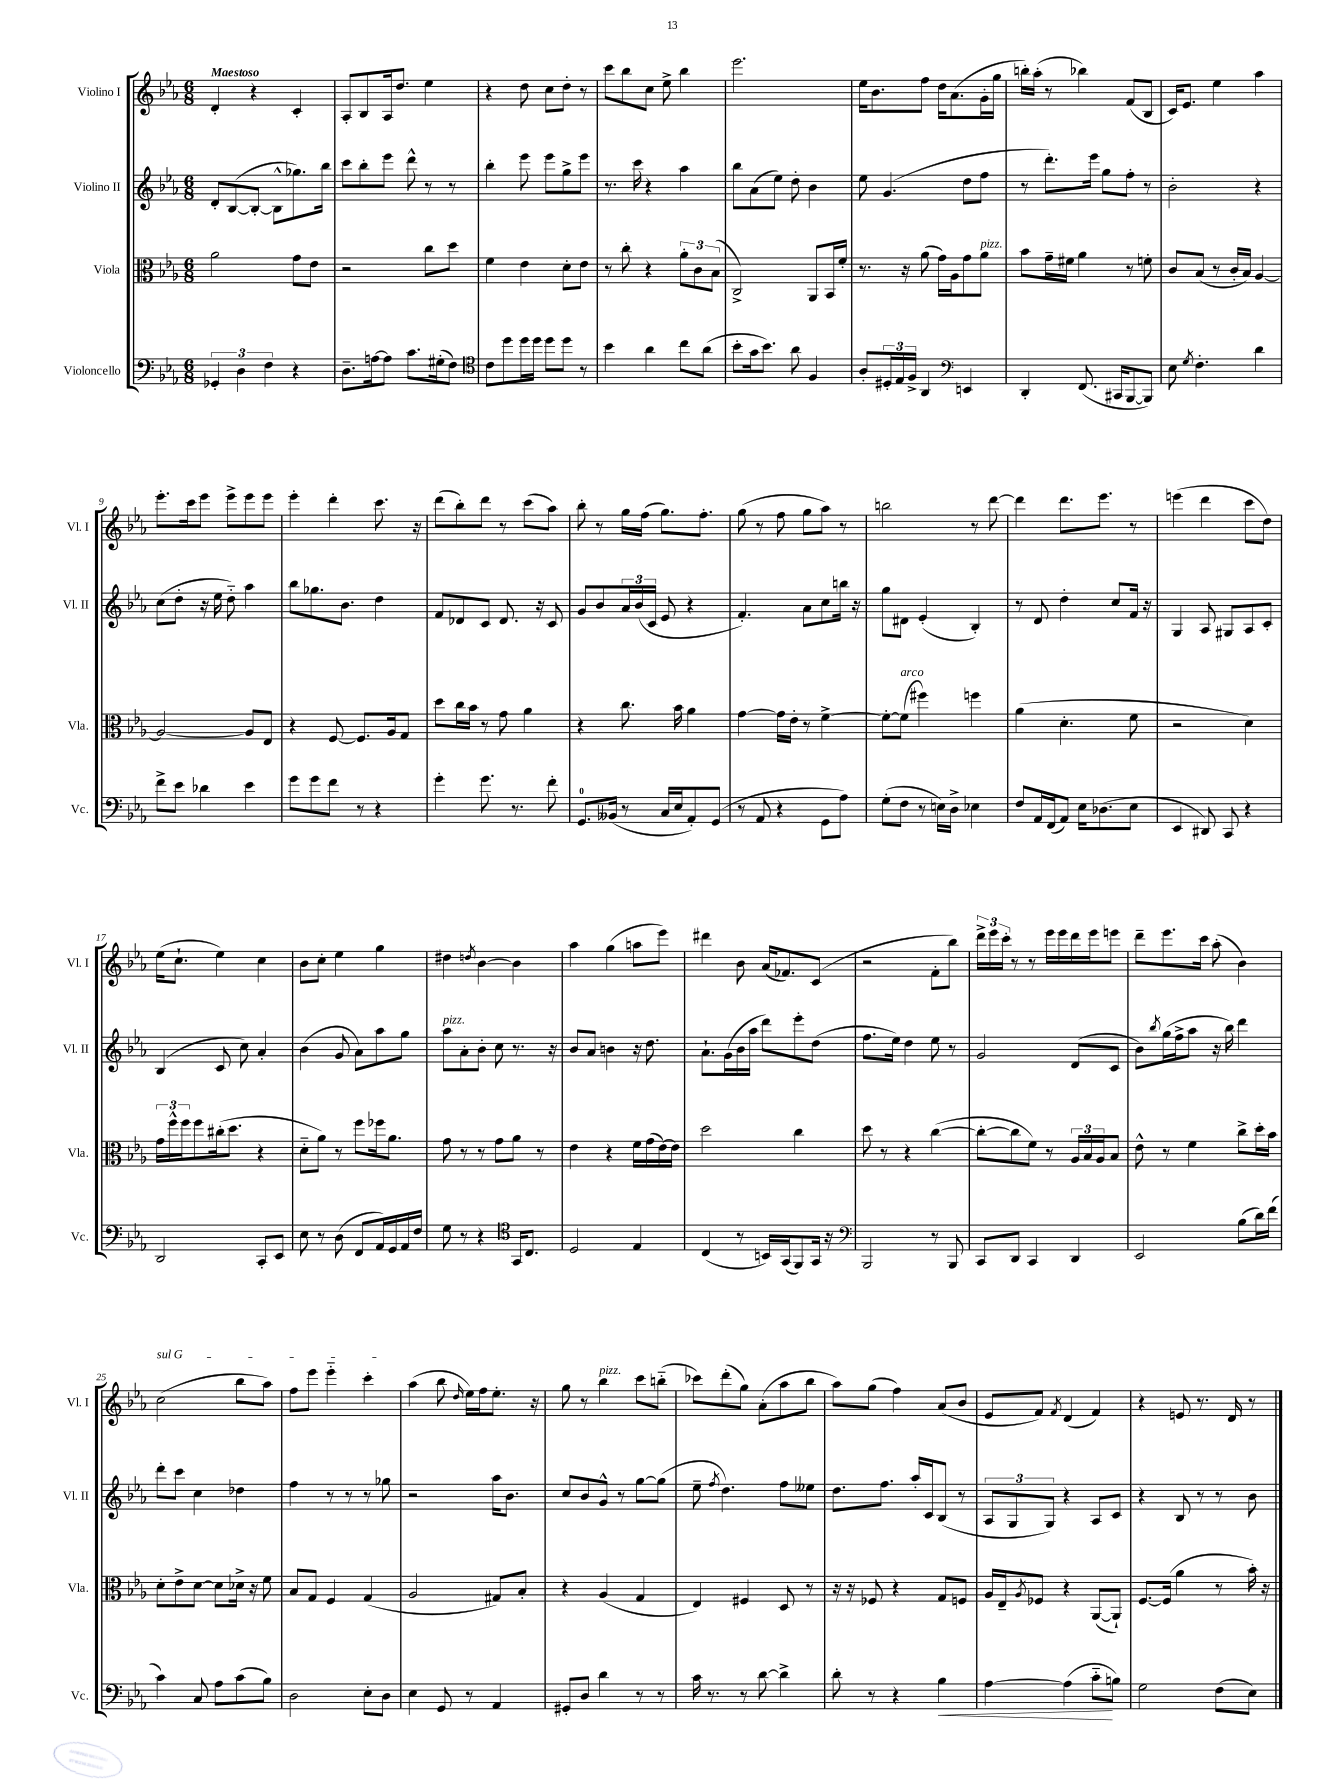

**kern	**kern	**kern	**kern
*staff4	*staff3	*staff2	*staff1
*clefF4	*clefC3	*clefG2	*clefG2
*k[b-e-a-]	*k[b-e-a-]	*k[b-e-a-]	*k[b-e-a-]
*M6/8	*M6/8	*M6/8	*M6/8
6GG-'/	2a-\	8d'/L	4d'/
.	.	([8B-/	.
6D\	.	.	.
.	.	8B-'/_J	4r
6F\	.	.	.
.	.	8B-^^\]L	.
4r	8g\L	8.gg-\)	4c'/
.	8e-\J	.	.
.	.	16bb-\Jk	.
=	=	=	=
8.D~\L	2r	8ccc\L	8A-'/L
.	.	8bb-'\	8B-/
[16A\k	.	.	.
8A\]J	.	8eee-\J	16A-/k
.	.	.	8.dd/J
8.c\L	.	8ddd^^\	.
.	8cc\L	8r	4ee-\
(16G#'\k	.	.	.
8F\J)	8dd\J	8r	.
=	=	=	=
*clefC4	*	*	*
8c\L	4f\	4bb-'\	4r
8dd\	.	.	.
16dd\L	4e-\	8eee-\	8dd\
16dd\JJ	.	.	.
8dd\L	.	8eee-\L	8cc\L
8dd\J	8d'\L	8gg^\	8dd'\J
8r	8e-\J	8eee-\J	8r
=	=	=	=
4b-\	8r	8.r	8ccc\L
.	8cc'\	.	8bb-\
.	.	16ccc\	.
4a-\	4r	4r	8cc\J
.	.	.	8ee-^\
8cc\L	12a-'\L	4aa-\	4bb-\
.	12c\	.	.
(8a-\J	.	.	.
.	(12B-\J	.	.
=	=	=	=
8b-'\L	2C^/)	8bb-\L	2.eee-\
16g\k	.	(8a-\	.
8.b-\J)	.	.	.
.	.	8ee-\J)	.
8a-\	.	8dd'\	.
4F/	8AA-/L	4b-\	.
.	16BB-/L	.	.
.	16f'/JJ	.	.
=	=	=	=
8A-'/L	8.r	8ee-\	16ee-\LK
.	.	.	8.b-\
24D#'/L	.	(4.g/	.
24E-/	.	.	.
.	16r	.	.
24F^/JJ	.	.	.
4AA-/	(8a-\	.	8ff\J
.	16g\LL)	.	16dd\LK
.	16A-\J	.	(8.a-\
*clefF4	*	*	*
4EE/	8g\	8dd\L	.
.	8a-\J	8ff\J	16g'\L
.	.	.	16gg\JJ
=	=	=	=
4DD'/	8b-\L	8r	16bb'\LL)
.	.	.	(16aa-'\JJ
.	16g~\L	8.ddd'\L)	8r
.	16f#\JJ	.	.
(8.FF/	4a-\	.	4bb-\)
.	.	16eee-\Jk	.
.	.	8gg\L	.
16CC#/LK	.	.	.
[8BBB-/	8r	8ff'\J	(8f/L
8BBB-/]J)	8f'\	8r	8B-/J
=	=	=	=
8E-\	8c/L	2b-'\	16c/LK)
.	.	.	8.e-/J
8qG/	.	.	.
4.F'\	(8B-/J	.	.
.	8r	.	4ee-\
.	16c'/LL	.	.
.	16B-/JJ)	.	.
4d\	[4A-/	4r	4aa-\
=	=	=	=
8f^\L	2A-/_	(8cc\L	8.eee-'\L
8e-\J	.	8dd'\J	.
.	.	.	16ccc\k
4d-\	.	16r	8eee-\J
.	.	16ee-\	.
.	.	8dd'~\)	8eee-^\L
4e-\	8A-/]L	4aa-\	8eee-\
.	8E-/J	.	8eee-\J
=	=	=	=
8g\L	4r	8bb-\L	4eee-'\
8g\	.	8.gg-\	.
8f\J	[8F/	.	4ddd'\
.	.	8.b-\J	.
8r	8.F/]L	.	.
4r	.	4dd\	8.ccc\
.	16A-/k	.	.
.	8G/J	.	.
.	.	.	16r
=	=	=	=
4g'\	8dd\L	8f/L	(8ddd\L
.	16cc\L	8d-/	8bb-'\)
.	16b-\JJ	.	.
8.g\	8r	8c/J	8ddd\J
.	8g\	8.d-/	8r
8.r	.	.	.
.	4a-\	.	(8ccc\L
.	.	16r	.
8f'\	.	8c/	8aa-\J)
=	=	=	=
8.GG/L	4r	8g/L	8bb-'\
.	.	8b-/	8r
(16BB--/Jk	.	.	.
8r	8.cc\	24a-/L	16gg\LL
.	.	(24b-/	.
.	.	.	(16ff\JJ
.	.	24c/JJ	.
16C/LL	.	8e-/	8.gg\L)
16E-/J	16b-\	.	.
8AA-'/)	4a-\	4r	.
.	.	.	8.ff'\J
(8GG/J	.	.	.
=	=	=	=
8r	[4g\	4.f'/)	(8gg\
8AA-/	.	.	8r
4r	16g\]LL	.	8ff\
.	16e-'\JJ	.	.
.	8r	8a-\L	8gg\L
8GG\L	[4f^\	8cc\	8aa-\J)
8A-\J)	.	16bb\Jk	8r
.	.	16r	.
=	=	=	=
(8G'\L	8f'\_L	8gg\L	2bb\
8F\J	(8f\]J	8d#\J	.
8r	4ff#\)	(4e-'/	.
16E\LL)	.	.	.
16D^\JJ	.	.	.
4E-\	4ff\	4B-'/)	8r
.	.	.	[8ddd\
=	=	=	=
8F/L	(4a-\	8r	4ddd\]
16AA-/L	.	8d/	.
(16FF/J	.	.	.
8AA-/J)	4.d'\	4dd'\	8.ddd\L
16E-\LK	.	.	.
(8.D-\	.	.	8.eee-\J
.	.	8cc/L	.
8E-\J	8f\	16f/Jk	8r
.	.	16r	.
=	=	=	=
4EE-/	2r	4G/	(4eee\
8DD#/)	.	8A-/	4ddd\
8CC/	.	8G#/L	.
4r	4d\)	8A-/	8ccc\L
.	.	8c'/J	8dd\J)
=	=	=	=
2DD/	24g\LL	(4B-/	(16ee-\LK
.	24ff^^\	.	.
.	.	.	8.cc`\J
.	24ff\J	.	.
.	8ff\	.	.
.	(16cc#'\k	8c/	4ee-\)
.	8.dd\J	.	.
.	.	8cc\)	.
8CC'/L	4r	4a-'/	4cc\
8EE-/J	.	.	.
=	=	=	=
8E-\	8d'~\L	(4b-\	8b-\L
8r	8a-\J)	.	8cc'\J
(8D\	8r	8g/	4ee-\
8FF/L	8ff\L	8a-\L)	.
16AA-/L)	16ff-\k	8aa-\	4gg\
16GG/	8.a-\J	.	.
16AA-/	.	8gg\J	.
16F/JJ	.	.	.
=	=	=	=
8G\	8g\	8aa-\L	4dd#\
8r	8r	8a-'\	.
.	.	.	8qdd/
4r	8r	8b-'\J	[4b-\
.	8g\L	8cc\	.
*clefC4	*	*	*
16GG/LK	8a-\J	8.r	4b-\]
8.C/J	.	.	.
.	8r	.	.
.	.	16r	.
=	=	=	=
2D/	4e-\	8b-/L	4aa-\
.	.	8a-/J	.
.	4r	4b\	(4gg\
4E-/	16f\LL	16r	8aa\L
.	(16g\	8.dd\	.
.	[16e-\)	.	8eee-\J)
.	16e-\]JJ	.	.
=	=	=	=
(4C/	2dd\	8.a-`\L	4ddd#\
.	.	(16g\L	.
8r	.	16b-\	8b-\
.	.	16aa-\JJ	.
16BB/LL)	.	8ddd\L)	(16a-/LK
(16GG/J	.	.	8.f-/)
8FF/)	4cc\	8eee-'\	.
16GG/Jk	.	(8dd\J	(8c/J
16r	.	.	.
=	=	=	=
*clefF4	*	*	*
2BBB-/	8dd\	8.ff\L	2r
.	8r	.	.
.	.	16ee-\Jk)	.
.	4r	4dd\	.
8r	([4cc\	8ee-\	8f'\L
8BBB-/	.	8r	8bb-\J)
=	=	=	=
8CC/L	8cc'\_L	2g/	24ddd^\LL
.	.	.	24eee-\
.	.	.	24ccc'\JJ
8DD/J	8cc\]	.	8r
4CC/	8f\J)	.	8r
.	8r	.	16eee-\LL
.	.	.	16eee-\
4DD/	24A-/LL	(8d/L	16ddd\
.	24B-/	.	.
.	.	.	16eee-\J
.	24A-/J	.	.
.	8B-/J	8c/J	8eee\J
=	=	=	=
2EE-/	8e-^^\	8b-\L)	8ddd~\L
.	.	8qbb-/	.
.	8r	(16gg\L	8.eee-\
.	.	16ff^\J	.
.	4f\	8aa-\J	.
.	.	.	16ccc\Jk
.	.	16r	(8aa-'\
.	.	16bb-\)	.
(8B-\L	8cc^\L	4ddd\	4b-\)
16d\L)	16dd'\L	.	.
(16f\JJ	16b-\JJ	.	.
=	=	=	=
4c\)	8d'\L	8ddd'\L	(2cc\
.	8e-^\	8ccc\J	.
8C/	[8d\J	4cc\	.
8A-\L	8d\]L	.	.
(8c\	16d-^\Jk	4dd-\	8bb-\L
.	16r	.	.
8B-\J)	8f\	.	8aa-\J)
=	=	=	=
2D\	8B-/L	4ff\	8ff\L
.	8G/J	.	8eee-\J
.	4F/	8r	4eee-'~\
.	.	8r	.
8E-'\L	(4G/	8r	4ccc'\
8D\J	.	8gg-\	.
=	=	=	=
4E-\	2A-/	2r	(4aa-\
8GG/	.	.	8bb-\
.	.	.	16qqdd/
8r	.	.	16ee-\LL)
.	.	.	16ff\J
4AA-/	8G#/L)	16aa-\LK	8.ee-'\J
.	.	8.b-\J	.
.	8B-'/J	.	.
.	.	.	16r
=	=	=	=
8GG#'/L	4r	8cc/L	8gg\
8D/J	.	8b-/	8r
4d\	(4A-/	8g^^/J	4bb-\
.	.	8r	.
8r	4G/	[8gg\L	8ccc\L
8r	.	(8gg\]J	(8bb'~\J
=	=	=	=
16c\	4E-/)	8ee-~\	8ccc-\L)
8.r	.	.	.
.	.	8qff/	.
.	.	4.dd\)	(8ddd'\
8r	4F#/	.	8gg\J)
[8d\	.	.	(8a-'\L
4d^\]	8D/	8ff\L	8aa-\
.	8r	8ee--\J	8bb-\J
=	=	=	=
8d'\	16r	8.dd\L	8aa-\L)
.	16r	.	.
8r	8F-/	.	(8gg\J
.	.	8.ff\J	.
4r	4r	.	4ff\)
.	.	16aa-'/LL	.
.	.	16c/J	.
4B-\	8G/L	(8B-/J	(8a-/L
.	8F/J	8r	8b-/J
=	=	=	=
[4A-\	16A-/LL	12A-/L	8e-/L
.	16E-~/J	.	.
.	.	12G/	.
.	8qA-/	.	.
.	8F-/J	.	8f/J)
.	.	12G/J)	.
.	.	.	8qf/
(4A-\]	4r	4r	(4d/
8c'~\L	([8AA-/L	8A-/L	4f/)
8B\J)	8AA-`/]J)	8c/J	.
=	=	=	=
2G\	[8.F/L	4r	4r
.	(16F/]Jk	.	.
.	4a-\	8B-/	8e/
.	.	8r	8.r
(8F\L	8r	8r	.
.	.	.	16d/
8E-\J)	16b-'\)	8b-\	8r
.	16r	.	.
==	==	==	==
*-	*-	*-	*-
